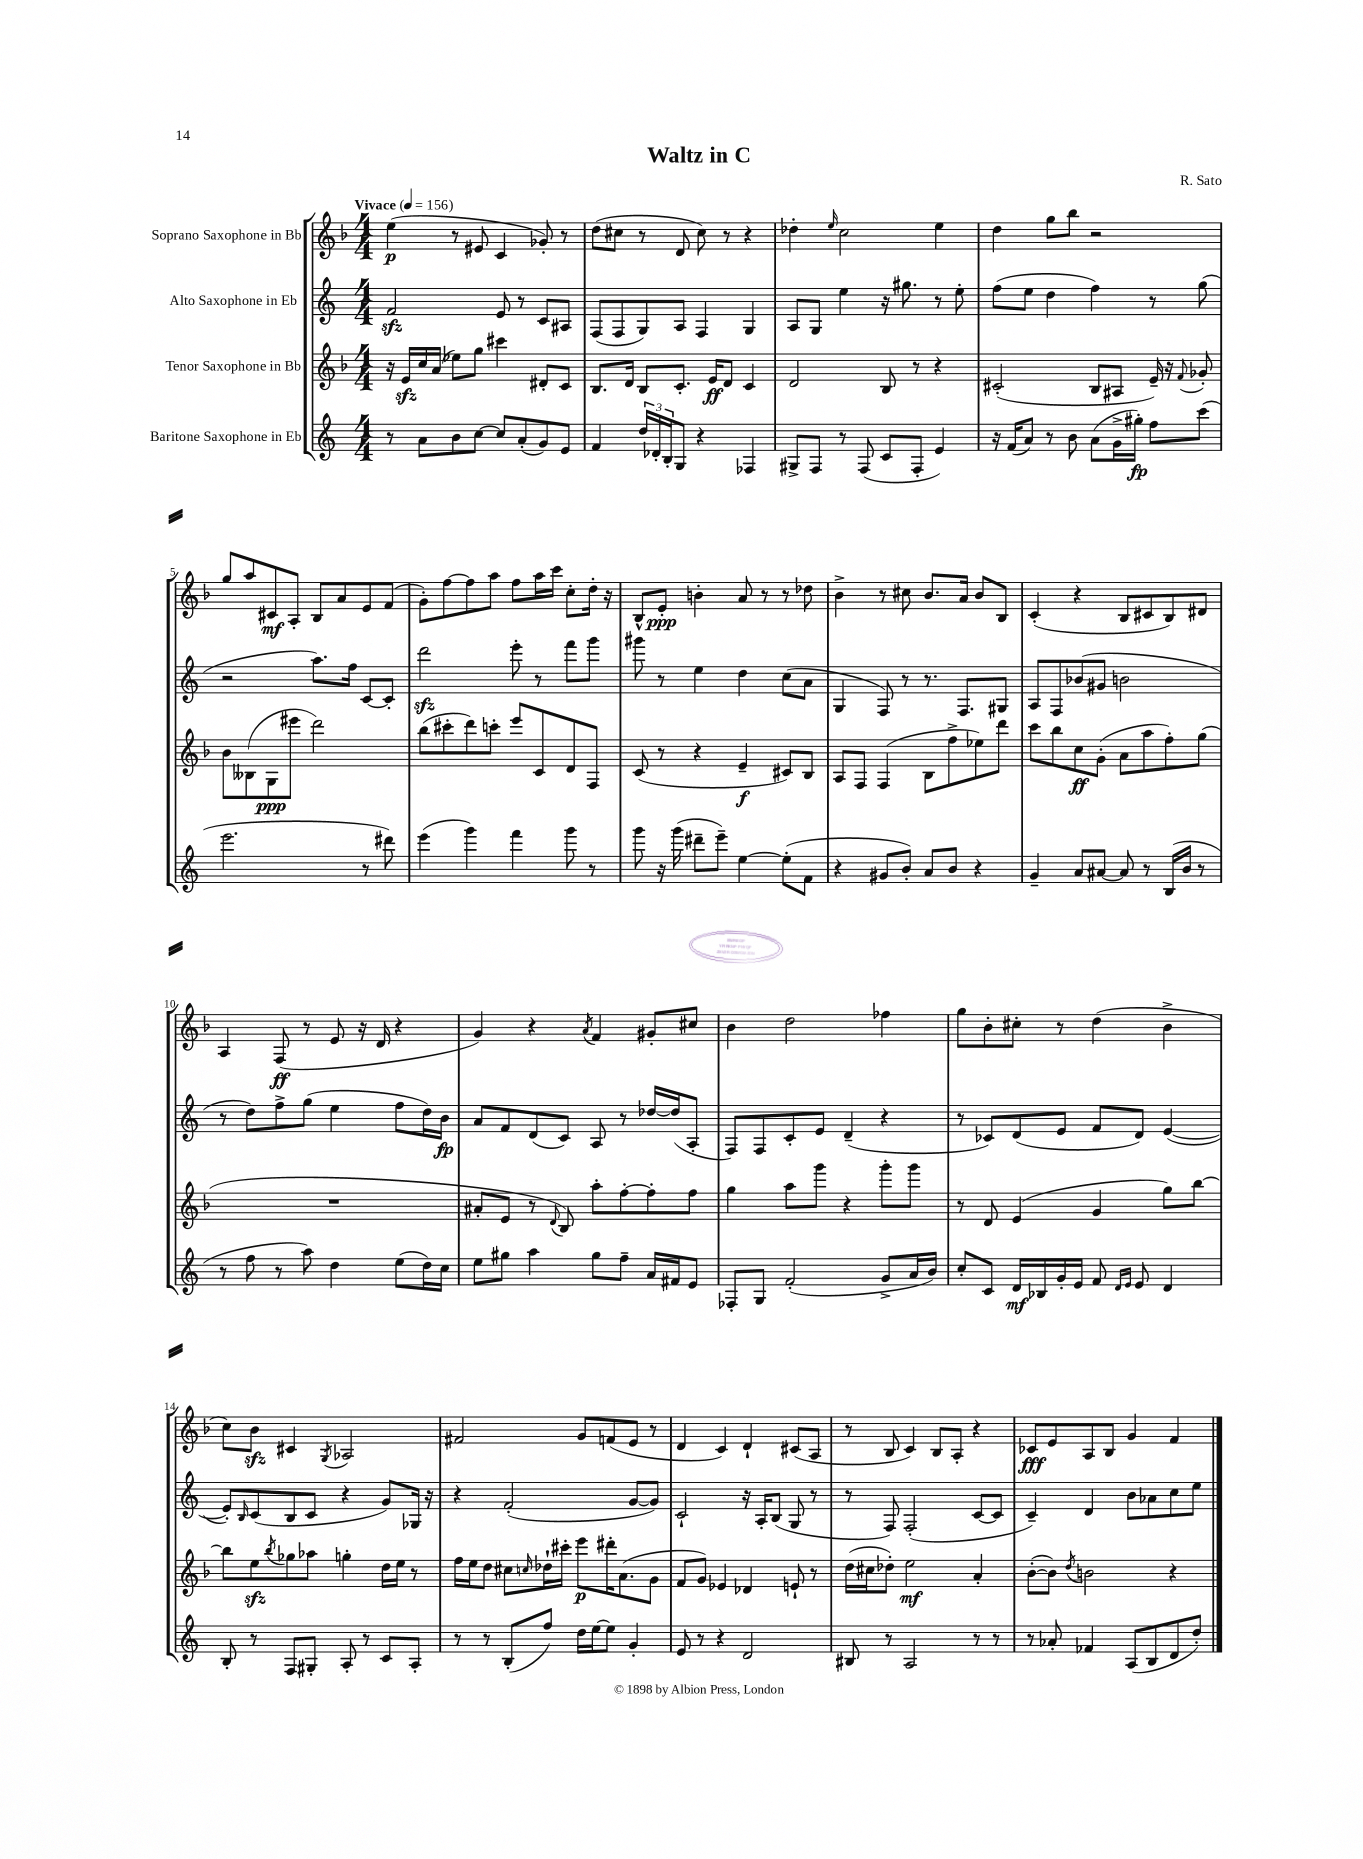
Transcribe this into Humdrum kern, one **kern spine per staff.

**kern	**kern	**kern	**kern
*staff4	*staff3	*staff2	*staff1
*clefG2	*clefG2	*clefG2	*clefG2
*k[]	*k[b-]	*k[]	*k[b-]
*M4/4	*M4/4	*M4/4	*M4/4
*MM156	*MM156	*MM156	*MM156
8r	16r	2f/	(4ee\
.	16e/LL	.	.
8a\L	16cc/	.	.
.	(16a/JJ	.	.
8b\	8ee-\L)	.	8r
[8cc\J	8gg\J	.	8e#/
8cc/]L	4ccc#\	8e/	4c/
(8a'/	.	8r	.
8g/)	8d#'/L	8c/L	8g-'/)
8e/J	8c/J	8A#/J	8r
=	=	=	=
4f/	8.B-/L	(8F/L	(8dd\L
.	.	8F/	8cc#\J
.	16d/Jk	.	.
24dd/LL	8B-/L	8G/)	8r
24d-'/	.	.	.
24B'/J	.	.	.
8G/J	8.c'/J	8A/J	8d/
4r	.	4F/	8cc#\)
.	16e/LK	.	.
.	8d/J	.	8r
4F-/	4c/	4G/	4r
=	=	=	=
8G#^/L	2d/	8A/L	4dd-'\
8F/J	.	8G/J	.
.	.	.	16qqee/
8r	.	4ee\	2cc\
(8F/	.	.	.
8c/L	8B-/	16r	.
.	.	8.gg#\	.
8F'/J	8r	.	.
4e/)	4r	8r	4ee\
.	.	8ee'\	.
=	=	=	=
16r	(2c#'/	(8ff\L	4dd\
(16f/LK	.	.	.
8a/J)	.	8ee\J	.
8r	.	4dd\	8gg\L
8b\	.	.	8bb-\J
(8a\L	8B-/L	4ff\)	2r
16g^\L	8A#/J	.	.
16gg#'\JJ)	.	.	.
8ff\L	16e~/)	8r	.
.	16r	.	.
.	8qqf/	.	.
(8ccc\J	8g-'/	(8gg\	.
=	=	=	=
2.eee\	8b-\L	2r	8gg/L
.	(8B--\	.	8aa/
.	8G\	.	8c#/
.	8eee#\J	.	8A'/J
.	2ddd\)	8.aa\L)	8B-/L
.	.	.	8a/
.	.	16ff\Jk	.
8r	.	[8c/L	8e/
8ddd#\)	.	8c'/]J	(8f/J
=	=	=	=
(4eee\	(8bb-\L	2ddd\	8g'\L)
.	8ccc#'\	.	[8ff\
4ggg\)	8ddd\)	.	8ff\]
.	8ccc'\J	.	8aa\J
4fff\	8eee/L	8eee'\	8ff\L
.	8c/	8r	16aa\L
.	.	.	16ccc\JJ
8ggg\	8d/	8fff\L	8cc'\L
8r	8F/J	8ggg\J	16dd'\Jk
.	.	.	16r
=	=	=	=
8ggg\	(8c/	8ggg#\	8B-^^/L
16r	8r	8r	8e'/J
(16ggg\	.	.	.
8ddd#~\L	4r	4ee\	4b'\
8eee~\J)	.	.	.
[4ee\	4e~/	4dd\	8a/
.	.	.	8r
(8ee'\]L	8c#/L)	(8cc\L	8r
8f\J	8B-/J	8a\J	8dd-\
=	=	=	=
4r	8A/L	4G/	4b-^\
.	8F/J	.	.
8g#/L	(4F/	8F/)	8r
8b'/J)	.	8r	8cc#\
8a/L	8B-\L	8.r	8.b-/L
8b/J	8ff^\	.	.
.	.	8.F/L	16a/Jk
4r	8ee-\)	.	8b-/L
.	8ddd\J	8G#/J	8B-/J
=	=	=	=
4g~/	8ccc\L	8A/L	(4c'/
.	8bb-\	8F/	.
8a/L	8cc\	(8b-/	4r
[8a#/J	(8g'\J	8g#/J	.
8a#/]	8a\L	2b\	8B-/L
8r	8aa\	.	8c#/
(16B/LL	8ff'\)	.	8B-/)
16b/JJ	.	.	.
8r	(8gg\J	.	8d#/J
=	=	=	=
8r	1r	8r	4A/
8ff\	.	8dd\L)	.
8r	.	8ff^\	(8F/
8aa\)	.	(8gg\J	8r
4dd\	.	4ee\	8e/
.	.	.	16r
.	.	.	16d/
(8ee\L	.	8ff\L	4r
16dd\L)	.	16dd\L)	.
16cc\JJ	.	16b\JJ	.
=	=	=	=
8ee\L	8a#'/L	8a/L	4g/)
8gg#\J	8e/J	8f/	.
4aa\	8r	(8d/	4r
.	8qqd/	.	.
.	8B-/)	8c/J)	.
.	.	.	8qa/
8gg#\L	8aa'\L	8A/	4f/
8ff~\J	[8ff'\	8r	.
16a/LL	8ff'\]	[16dd-/LL	8g#'/L
16f#/J	.	(16dd-/]J	.
8e/J	8ff\J	8A'/J	8cc#/J
=	=	=	=
8F-'/L	4gg\	8F/L)	4b-\
8G/J	.	8F/	.
(2f'/	8aa\L	8c'/	2dd\
.	8ggg\J	8e/J	.
.	4r	(4d~/	.
8g^/L	8ggg'\L	4r	4ff-\
16a/L	8ggg\J	.	.
16b/JJ)	.	.	.
=	=	=	=
8cc'/L	8r	8r	8gg\L
8c/J	8d/	8c-/L)	8b-'\
16d/LL	(4e/	(8d/	8cc#'\J
16B-/	.	.	.
16g'/	.	8e/J	8r
16e/JJ	.	.	.
8f/	4g/	8f/L	(4dd\
16qqd/LL	.	.	.
16qqe/JJ	.	.	.
8e/	.	8d/J)	.
4d/	8gg\L)	([4e/	4b-^\
.	[8bb-\J	.	.
=	=	=	=
8B'/	8bb-\]L	8e'/]L)	8cc\L)
.	.	16qqB/	.
8r	8ee\	(8c/	8b-\J
.	8qbb-/	.	.
8F/L	8gg-\	8B/	4c#/
8G#'/J	8aa-\J	8c/J	.
.	.	.	8qG/
8A'/	4gg'\	4r	2A-/
8r	.	.	.
8c/L	16dd\LL	8g/L)	.
.	16ee\JJ	.	.
8A'/J	8r	16G-/Jk	.
.	.	16r	.
=	=	=	=
8r	16ff\LL	4r	2f#/
.	16ee\J	.	.
8r	8dd\J	.	.
(8B'/L	8cc#\L	(2f'/	.
.	16qqcc/	.	.
8ff/J)	16dd-`\L	.	.
.	16ccc#'\JJ	.	.
16dd\LL	8eee\L	.	8g/L
[16ee\J	.	.	.
8ee\]J	16ddd#'\K	.	(8f/
.	(8.a\	.	.
4g'/	.	[8g/L	8e/J
.	8g\J	8g/]J)	8r
=	=	=	=
8e/	8f/L	2c`/	4d/
8r	8g/J)	.	.
4r	4e-/	.	4c/)
2d/	4d-/	16r	4d`/
.	.	16A'/LK	.
.	.	(8B/J	.
.	8e`/	8G/	(8c#/L
.	8r	8r	8A/J
=	=	=	=
8B#/	(16dd\LL	8r	8r
.	16cc#\J	.	.
8r	8dd-'\J)	8F/)	8B-/
2A/	2ee\	(2F'/	4c/)
.	.	.	8B-/L
.	.	.	8A'/J
8r	4a'/	[8c/L	4r
8r	.	8c/]J	.
=	=	=	=
8r	([8b-'\L	4c~/)	8c-/L
8a-'/	8b-\]J)	.	8e/
.	8qdd/	.	.
4f-/	2b\	4d/	8A/
.	.	.	8B-/J
(8A/L	.	8b\L	4g/
8B/	.	8a-\	.
8d/	4r	8cc\	4f/
8dd'/J)	.	8ee\J	.
==	==	==	==
*-	*-	*-	*-
